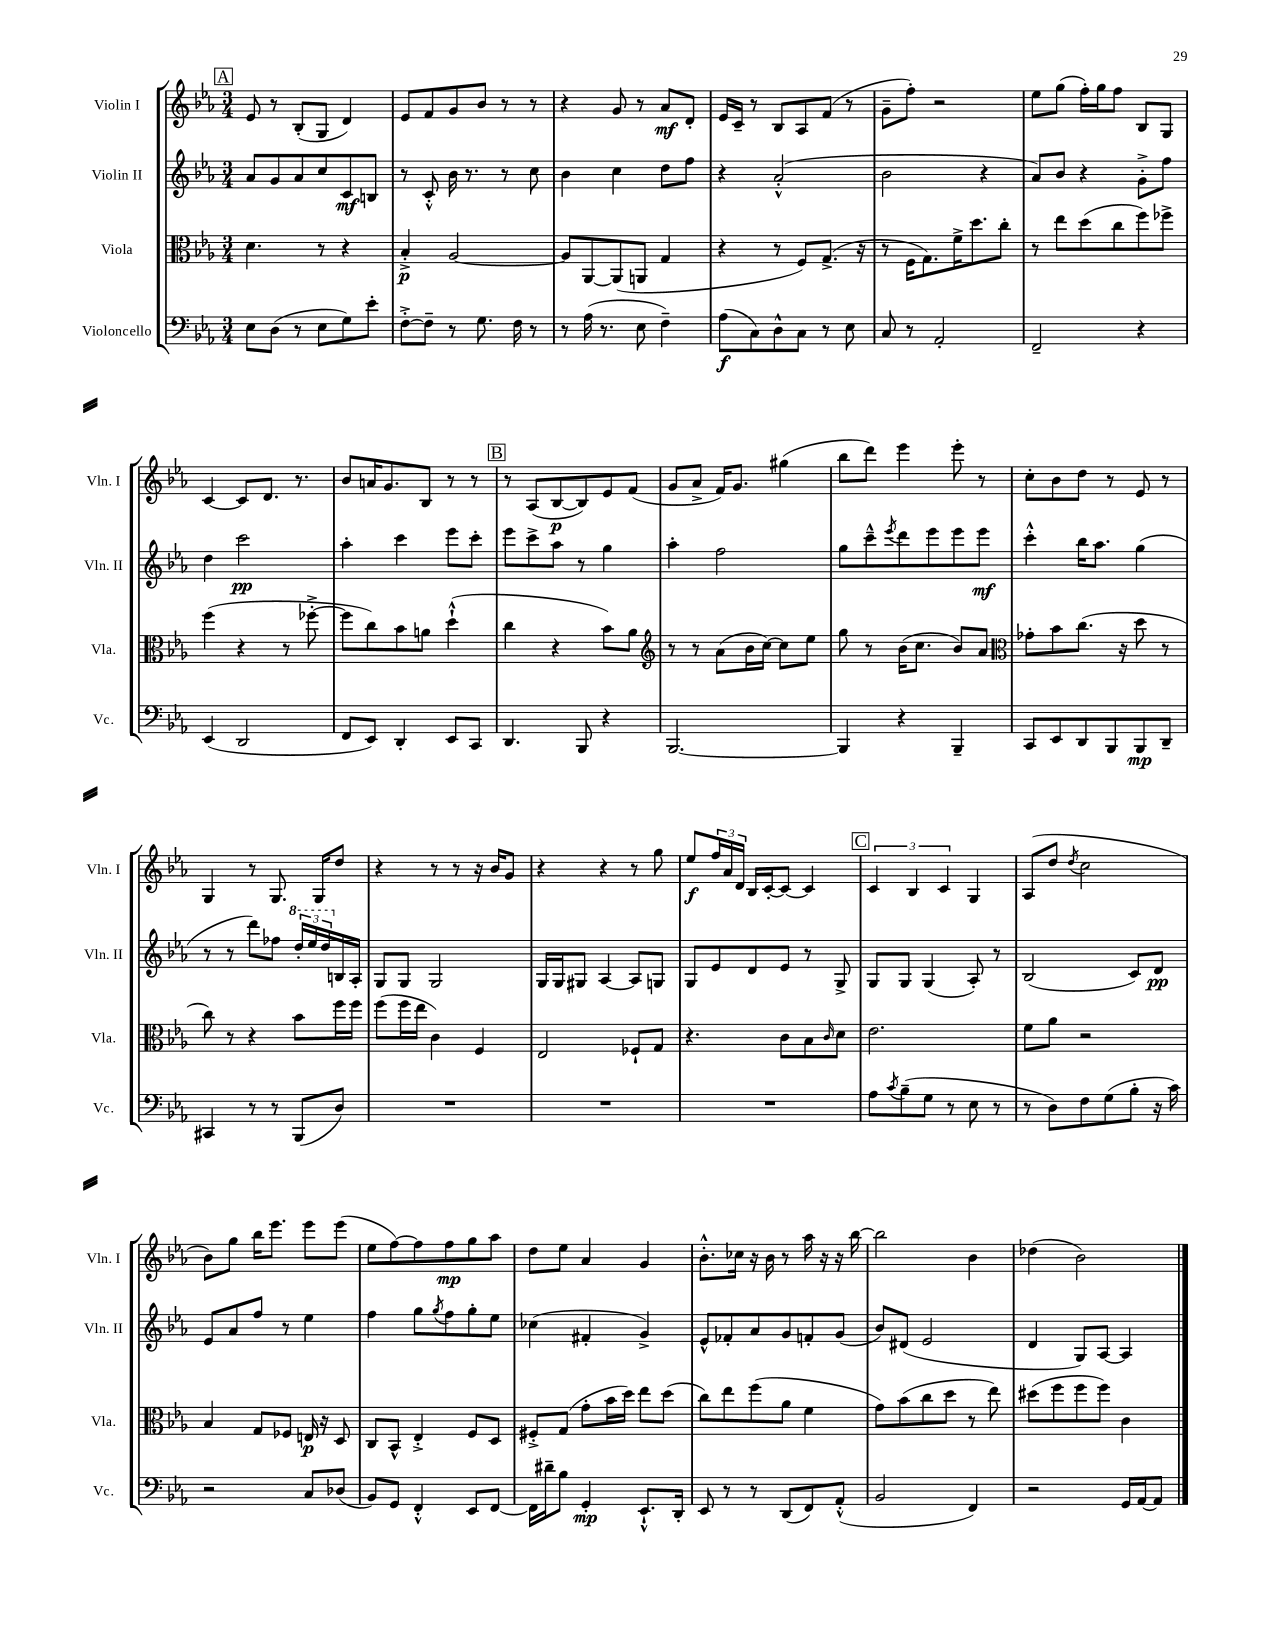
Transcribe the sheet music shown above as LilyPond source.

<<
\new StaffGroup <<
\new Staff = "s0" \with { instrumentName = "Violin I" shortInstrumentName = "Vln. I" } {
    \clef treble \key ees \major \numericTimeSignature \time 3/4
    \mark \markup { \box "A" } ees'8 r8 bes8-.( g8 d'4) |
    ees'8 f'8 g'8 bes'8 r8 r8 |
    r4 g'8 r8 aes'8\mf d'8-. |
    ees'16 c'16-- r8 bes8 aes8 f'8( r8 |
    g'8-- f''8-.) r2 |
    ees''8 g''8( f''16-.) g''16 f''8 bes8 g8 |
    c'4~ c'8 d'8. r8. |
    bes'8 a'16 g'8. bes8 r8 r8 |
    \mark \markup { \box "B" } r8 aes8( bes8~\p bes8) ees'8 f'8( |
    g'8 aes'8-> f'16) g'8. gis''4( |
    bes''8 d'''8) ees'''4 ees'''8-. r8 |
    c''8-. bes'8 d''8 r8 ees'8 r8 |
    g4 r8 g8. g16 d''8 |
    r4 r8 r8 r16 bes'16 g'8 |
    r4 r4 r8 g''8 |
    ees''8\f \tuplet 3/2 { f''16 aes'16 d'16 } bes16 c'16~-. c'8~ c'4 |
    \mark \markup { \box "C" } \tuplet 3/2 { c'4 bes4 c'4 } g4 |
    aes8( d''8 \acciaccatura { d''8 } c''2 |
    bes'8) g''8 bes''16 ees'''8. ees'''8 ees'''8( |
    ees''8 f''8~) f''8 f''8\mp g''8 aes''8 |
    d''8 ees''8 aes'4 g'4 |
    bes'8.-.-^ ces''16 r16 bes'16 r8 aes''16 r16 r16 bes''16~ |
    bes''2 bes'4 |
    des''4( bes'2) \bar "|." |
}
\new Staff = "s1" \with { instrumentName = "Violin II" shortInstrumentName = "Vln. II" } {
    \clef treble \key ees \major \numericTimeSignature \time 3/4
    \mark \markup { \box "A" } aes'8 g'8 aes'8 c''8 c'8\mf b8 |
    r8 c'8-.-^ bes'16 r8. r8 c''8 |
    bes'4 c''4 d''8 f''8 |
    r4 aes'2-.-^( |
    bes'2 r4 |
    aes'8) bes'8 r4 g'8-.-> f''8 |
    d''4 c'''2\pp |
    aes''4-. c'''4 ees'''8 c'''8-. |
    \mark \markup { \box "B" } ees'''8 c'''8-> aes''8 r8 g''4 |
    aes''4-. f''2 |
    g''8 c'''8---^ \acciaccatura { ees'''8 } d'''8 ees'''8 ees'''8 ees'''8\mf |
    c'''4-.-^ bes''16 aes''8. g''4( |
    r8 r8 d'''8) fes''8 \tuplet 3/2 { \ottava #1 d'''16-. ees'''16 d'''16 \ottava #0 } b16 aes16-. |
    g8 g8 g2 |
    g16 g16 gis8 aes4~ aes8 g8 |
    g8 ees'8 d'8 ees'8 r8 g8-> |
    \mark \markup { \box "C" } g8 g8 g4( aes8-.) r8 |
    bes2( c'8) d'8\pp |
    ees'8 aes'8 f''8 r8 ees''4 |
    f''4 g''8 \acciaccatura { g''8 } f''8 g''8-. ees''8 |
    ces''4( fis'4-. g'4->) |
    ees'8-^ fes'8-. aes'8 g'8 f'8-. g'8( |
    bes'8) dis'8( ees'2 |
    d'4 g8) aes8~ aes4 \bar "|." |
}
\new Staff = "s2" \with { instrumentName = "Viola" shortInstrumentName = "Vla." } {
    \clef alto \key ees \major \numericTimeSignature \time 3/4
    \mark \markup { \box "A" } d'4. r8 r4 |
    bes4-.->\p aes2~ |
    aes8 aes,8~ aes,8( a,8 g4 |
    r4 r8 f8) g8.->( r16 |
    r8 f16 g8.) f'16-> d''8. c''8-. |
    r8 ees''8 d''8( c''8 f''8) fes''8-> |
    f''4( r4 r8 fes''8~-.-> |
    fes''8 c''8) bes'8 a'8 d''4-!-^( |
    \mark \markup { \box "B" } c''4 r4 bes'8) aes'8 |
    \clef treble r8 r8 aes'8( bes'16 c''16~) c''8 ees''8 |
    g''8 r8 bes'16( c''8. bes'8) aes'8 |
    \clef alto ges'8-. bes'8 c''8.( r16 d''8 r8 |
    c''8) r8 r4 bes'8 f''16 f''16 |
    f''8( f''16 ees''16 c'4) f4 |
    ees2 fes8-! g8 |
    r4. c'8 bes8 \grace { c'16 } d'8 |
    \mark \markup { \box "C" } ees'2. |
    f'8 aes'8 r2 |
    bes4 g8 fes8 e16\p r16 d8 |
    c8 bes,8-^ ees4-.-> f8 d8 |
    fis8-.-> g8( g'8-. bes'16 d''16) ees''8 d''8( |
    c''8) ees''8 f''8( aes'8 f'4 |
    g'8) bes'8( c''8 d''8 r8 ees''8) |
    dis''8( f''8 f''8 f''8) c'4 \bar "|." |
}
\new Staff = "s3" \with { instrumentName = "Violoncello" shortInstrumentName = "Vc." } {
    \clef bass \key ees \major \numericTimeSignature \time 3/4
    \mark \markup { \box "A" } ees8 d8( r8 ees8 g8) ees'8-. |
    f8~-.-> f8-- r8 g8. f16 r8 |
    r8 aes16( r8. ees8 f4--) |
    aes8\f( c8) d8-^ c8 r8 ees8 |
    c8 r8 aes,2-. |
    f,2-- r4 |
    ees,4( d,2 |
    f,8 ees,8) d,4-. ees,8 c,8 |
    \mark \markup { \box "B" } d,4. bes,,8 r4 |
    bes,,2.~ |
    bes,,4 r4 bes,,4-- |
    c,8 ees,8 d,8 bes,,8 bes,,8\mp d,8-- |
    cis,4 r8 r8 bes,,8( d8) |
    R2. |
    R2. |
    R2. |
    \mark \markup { \box "C" } aes8 \acciaccatura { c'8 } bes8--( g8 r8 ees8 r8 |
    r8 d8) f8 g8( bes8-. r16 c'16) |
    r2 c8 des8( |
    bes,8) g,8 f,4-.-^ ees,8 f,8~ |
    f,16 dis'16-- bes8 g,4-.\mp ees,8.-!-^ d,16-. |
    ees,8 r8 r8 d,8( f,8) aes,8-.-^( |
    bes,2 f,4) |
    r2 g,16 aes,16~ aes,8 \bar "|." |
}
>>
>>
\layout { \context { \Score \remove "Bar_number_engraver" } }
